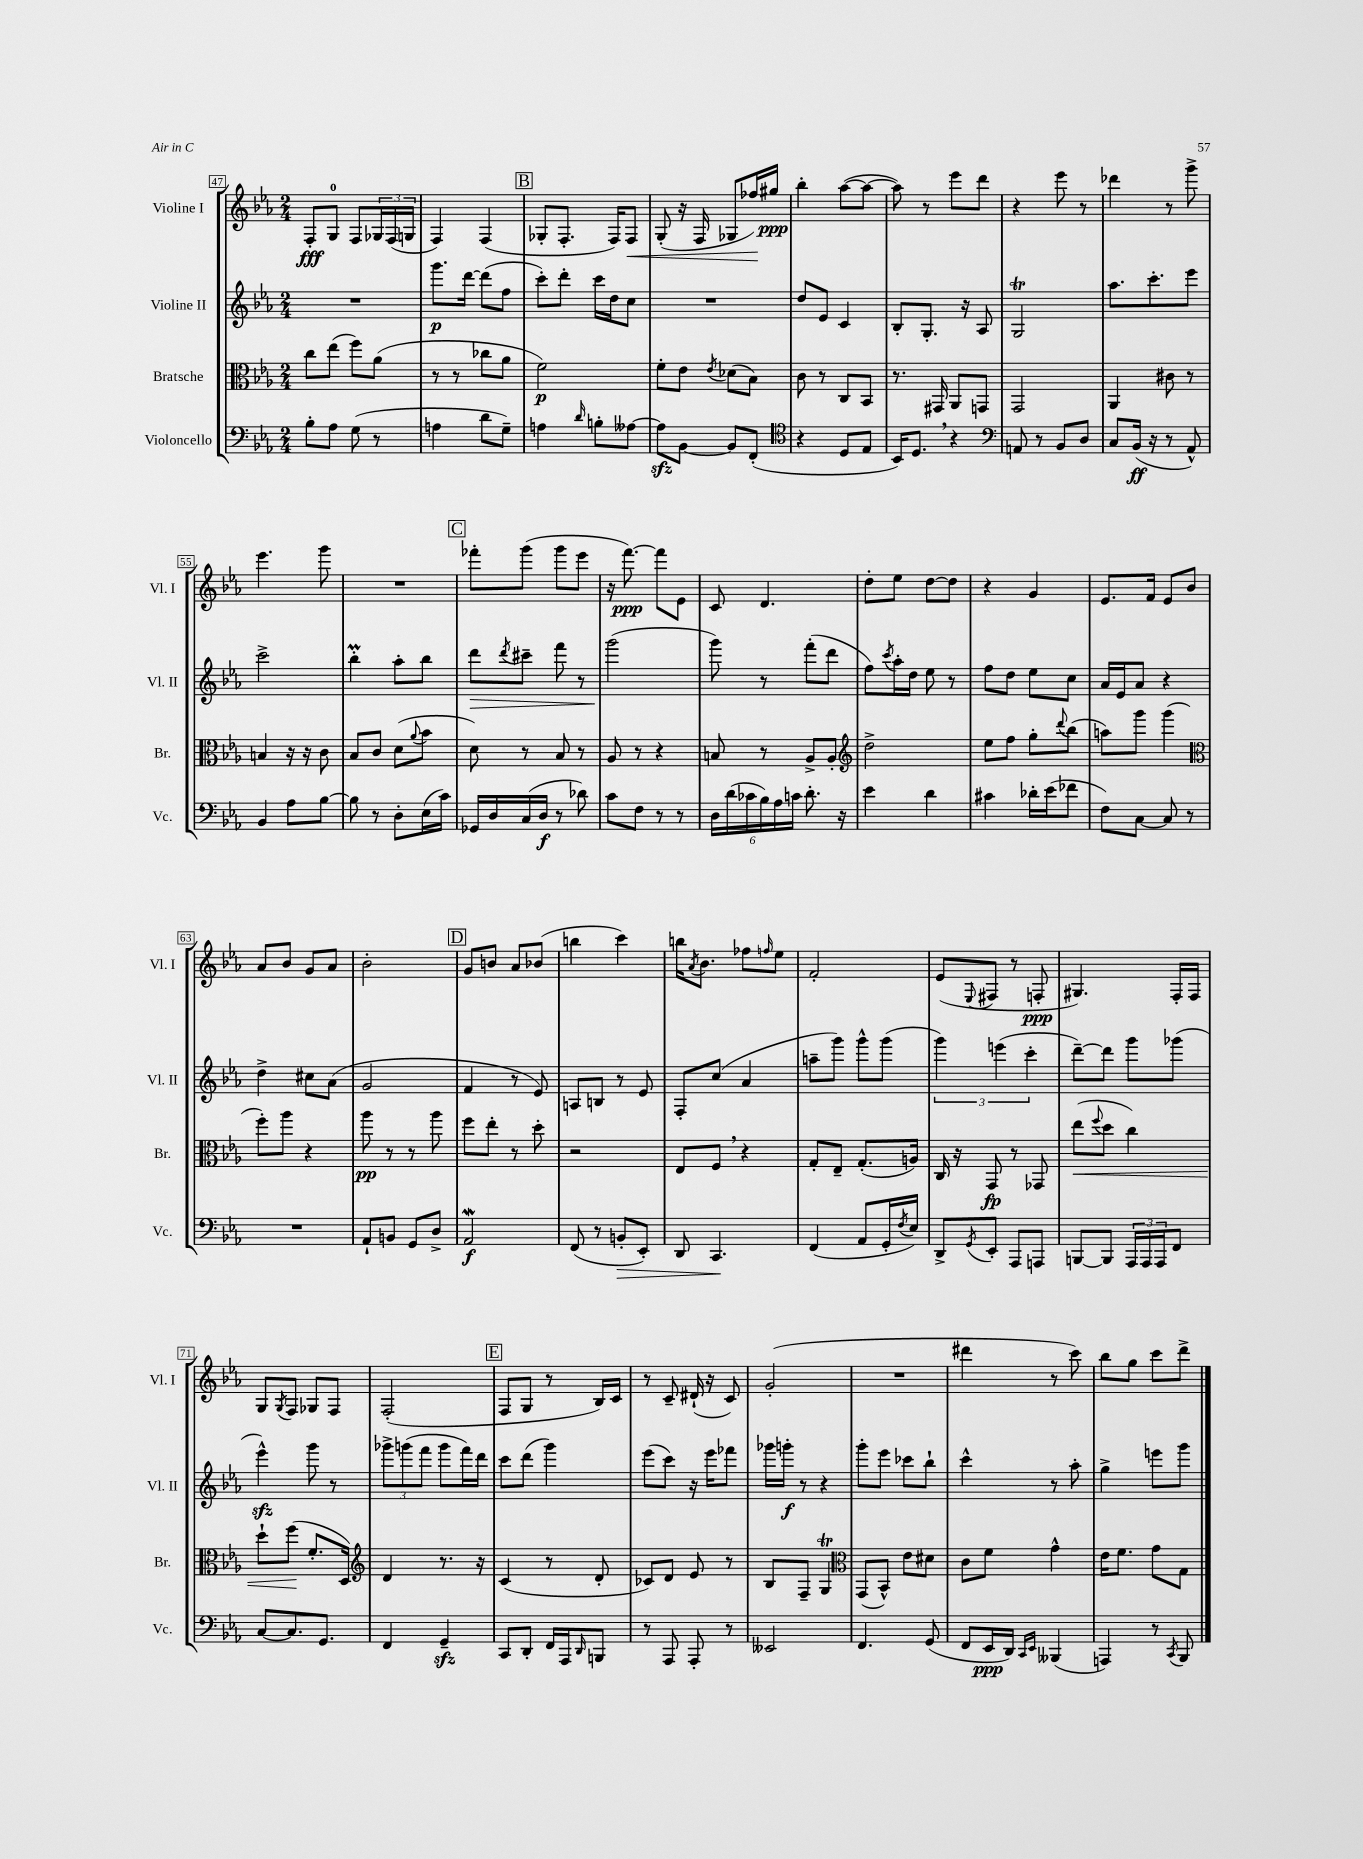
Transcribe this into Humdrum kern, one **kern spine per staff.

**kern	**dynam	**kern	**dynam	**kern	**dynam	**kern	**dynam
*part4	*part4	*part3	*part3	*part2	*part2	*part1	*part1
*staff4	*staff4	*staff3	*staff3	*staff2	*staff2	*staff1	*staff1
*I"Violoncello	*	*I"Bratsche	*	*I"Violine II	*	*I"Violine I	*
*I'Vc.	*	*I'Br.	*	*I'Vl. II	*	*I'Vl. I	*
*clefF4	*	*clefC3	*	*clefG2	*	*clefG2	*
*k[b-e-a-]	*	*k[b-e-a-]	*	*k[b-e-a-]	*	*k[b-e-a-]	*
*M2/4	*	*M2/4	*	*M2/4	*	*M2/4	*
=47	=47	=47	=47	=47	=47	=47	=47
8B-'\L	.	8cc\L	.	2r	.	8F'/L	fff
8A-\J	.	(8ee-\J	.	.	.	8G/J	.
(8G\	.	8ff\L)	.	.	.	8F/L	.
8r	.	(8a-\J	.	.	.	24G-X/L	.
.	.	.	.	.	.	(24F/	.
.	.	.	.	.	.	24Gn/JJ	.
=48	=48	=48	=48	=48	=48	=48	=48
4An\	.	8r	.	8.ggg\L	p	4F/)	.
.	.	8r	.	.	.	.	.
.	.	.	.	[16ddd\Jk	.	.	.
8d\L	.	8cc-X\L	.	(8ddd\L]	.	(4F/	.
8G~\J)	.	8a-\J	.	8ff\J	.	.	.
!!LO:REH:place=s1:t=B
=49	=49	=49	=49	=49	=49	=49	=49
4An\	.	2f\)	p	8ccc'\L)	.	8G-X'/L	.
.	.	.	.	8ddd'\J	.	8.F'/J	.
16qqd/	.	.	.	.	.	.	.
8Bn'\L	.	.	.	16ccc\LL	.	.	.
.	.	.	.	16dd\J	.	16F/KL)	.
!	!	!	!	!	!	!	!LO:HP:b
[8A--X\J	.	.	.	8cc\J	.	8F/J	<
=50	=50	=50	=50	=50	=50	=50	=50
8A--zz\L]	.	8f'\L	.	2r	.	(8G'/	.
[8BB-\J	.	8e-\J	.	.	.	16r	.
.	.	.	.	.	.	16F/	.
.	.	8qe-/	.	.	.	.	.
8BB-/L]	.	(8d-X\L	.	.	.	8G-X/L	.
(8FF'/J	.	8B-\J)	.	.	.	16ff-X/L)	.
.	.	.	.	.	.	16gg#X/JJ	[ ppp
=51	=51	=51	=51	=51	=51	=51	=51
*clefC4	*	*	*	*	*	*	*
4r	.	8c\	.	8dd/L	.	4bb-'\	.
.	.	8r	.	8e-/J	.	.	.
8D/L	.	8C/L	.	4c/	.	([8aa-\L	.
8E-/J	.	8BB-/J	.	.	.	8aa-\J_	.
=52	=52	=52	=52	=52	=52	=52	=52
16BB-/KL)	.	8.r	.	8B-'/L	.	8aa-\])	.
8.D,/J	.	.	.	.	.	.	.
.	.	.	.	8.G'/J	.	8r	.
.	.	16GG#X/	.	.	.	.	.
4r	.	8AA-/L	.	.	.	8eee-\L	.
.	.	.	.	16r	.	.	.
.	.	8GGn/J	.	8A-/	.	8ddd\J	.
=53	=53	=53	=53	=53	=53	=53	=53
*clefF4	*	*	*	*	*	*	*
8AAn/	.	2GG/	.	2Gt/	.	4r	.
8r	.	.	.	.	.	.	.
8BB-/L	.	.	.	.	.	8eee-\	.
8D/J	.	.	.	.	.	8r	.
=54	=54	=54	=54	=54	=54	=54	=54
8C/L	.	4AA-/	.	8.aa-\L	.	4ddd-X\	.
(16BB-/Jk	ff	.	.	.	.	.	.
16r	.	.	.	8.ccc'\	.	.	.
8r	.	8c#X\	.	.	.	8r	.
8AA-^^/)	.	8r	.	8eee-\J	.	8ggg^\	.
!!LO:LB:g=z
=55	=55	=55	=55	=55	=55	=55	=55
4BB-/	.	4Bn/	.	2ccc^\	.	4.eee-\	.
8A-\L	.	16r	.	.	.	.	.
.	.	16r	.	.	.	.	.
[8B-\J	.	8c\	.	.	.	8ggg\	.
=56	=56	=56	=56	=56	=56	=56	=56
8B-\]	.	8B-/L	.	4bb-M'\	.	2r	.
8r	.	8c/J	.	.	.	.	.
8D'\L	.	(8d\L	.	8aa-'\L	.	.	.
.	.	8qqa-/	.	.	.	.	.
(16E-\L	.	8b-\J	.	8bb-\J	.	.	.
16c\JJ)	.	.	.	.	.	.	.
!!LO:REH:place=s1:t=C
=57	=57	=57	=57	=57	=57	=57	=57
!	!	!	!	!	!LO:HP:b	!	!
16GG-X/LL	.	8d\)	.	8ddd\L	>	8fff-X'\L	.
16D/	.	.	.	.	.	.	.
.	.	.	.	8qddd/	.	.	.
(16C/	.	8r	.	8ccc#X~\J	.	(8ggg\J	.
16D/JJ	f	.	.	.	.	.	.
8r	.	8B-/	.	8fff\	.	8ggg\L	.
8d-X\)	.	8r	.	8r	.	8eee-\J	.
=58	=58	=58	=58	=58	=58	=58	=58
8c\L	.	8A-/	.	(2ggg\	.	16r	.
.	.	.	.	.	.	[8.fff\)	ppp
8F\J	.	8r	.	.	.	.	.
8r	.	4r	.	.	.	8fff\L]	.
8r	.	.	.	.	.	8e-\J	.
.	.	.	.	.	]	.	.
=59	=59	=59	=59	=59	=59	=59	=59
24D\LL	.	8Bn/	.	8ggg\)	.	8c/	.
(24d\	.	.	.	.	.	.	.
24c-X\	.	.	.	.	.	.	.
24B-\)	.	8r	.	8r	.	4.d/	.
24A-\	.	.	.	.	.	.	.
24cn\JJ	.	.	.	.	.	.	.
8.d'\	.	8A-^/L	.	(8fff'\L	.	.	.
.	.	8A-'/J	.	8ddd\J	.	.	.
16r	.	.	.	.	.	.	.
=60	=60	=60	=60	=60	=60	=60	=60
*	*	*clefG2	*	*	*	*	*
4e-\	.	2dd^\	.	8ff\L)	.	8dd'\L	.
.	.	.	.	8qccc/	.	.	.
.	.	.	.	16aa-'\L	.	8ee-\J	.
.	.	.	.	16dd\JJ	.	.	.
4d\	.	.	.	8ee-\	.	[8dd\L	.
.	.	.	.	8r	.	8dd\J]	.
=61	=61	=61	=61	=61	=61	=61	=61
4c#X\	.	8ee-\L	.	8ff\L	.	4r	.
.	.	8ff\J	.	8dd\J	.	.	.
16d-X'\LL	.	8gg'\L	.	8ee-\L	.	4g/	.
(16e-\J	.	.	.	.	.	.	.
.	.	8qqddd/	.	.	.	.	.
8f-X\J	.	(8bb-\J	.	8cc\J	.	.	.
=62	=62	=62	=62	=62	=62	=62	=62
8F\L)	.	8aan\L)	.	16a-/LL	.	8.e-/L	.
.	.	.	.	16e-/J	.	.	.
[8C\J	.	8ggg\J	.	8a-/J	.	.	.
.	.	.	.	.	.	16f/Jk	.
8C/]	.	(4ggg\	.	4r	.	8e-/L	.
8r	.	.	.	.	.	8b-/J	.
!!LO:LB:g=z
=63	=63	=63	=63	=63	=63	=63	=63
*	*	*clefC3	*	*	*	*	*
2r	.	8ff'\L)	.	4dd^\	.	8a-/L	.
.	.	8aa-\J	.	.	.	8b-/J	.
.	.	4r	.	8cc#X\L	.	8g/L	.
.	.	.	.	(8a-\J	.	8a-/J	.
=64	=64	=64	=64	=64	=64	=64	=64
8AA-`/L	.	8aa-\	pp	2g/	.	2b-'\	.
8BBn/J	.	8r	.	.	.	.	.
8GG/L	.	8r	.	.	.	.	.
8D^/J	.	8aa-\	.	.	.	.	.
!!LO:REH:place=s1:t=D
=65	=65	=65	=65	=65	=65	=65	=65
2AA-w/	f	8ff\L	.	4f/	.	8g/L	.
.	.	8ee-'\J	.	.	.	8bn/J	.
.	.	8r	.	8r	.	8a-/L	.
.	.	8dd'\	.	8e-/)	.	(8b-X/J	.
=66	=66	=66	=66	=66	=66	=66	=66
(8FF/	.	2r	.	8An/L	.	4bbn\	.
8r	.	.	.	8Bn/J	.	.	.
!	!LO:HP:b	!	!	!	!	!	!
8BBn'/L	>	.	.	8r	.	4ccc\)	.
8EE-'/J)	.	.	.	8e-/	.	.	.
=67	=67	=67	=67	=67	=67	=67	=67
8DD/	.	8E-/L	.	8F'/L	.	16bbn\KL	.
.	.	.	.	.	.	8qa-/	.
.	.	.	.	.	.	8.b-\J	.
4.CC/	.	8F,/J	.	(8cc/J	.	.	.
.	.	4r	.	4a-/	.	8ff-X\L	.
.	.	.	.	.	.	16qqffn/	.
.	.	.	.	.	.	8ee-\J	.
.	]	.	.	.	.	.	.
=68	=68	=68	=68	=68	=68	=68	=68
(4FF/	.	8G'/L	.	8aan~\L	.	2f'/	.
.	.	8E-~/J	.	8ggg\J)	.	.	.
8AA-/L	.	(8.G'/L	.	8ggg^^\L	.	.	.
16GG'/L	.	.	.	(8ggg\J	.	.	.
8qF/	.	.	.	.	.	.	.
16E-/JJ)	.	16An/Jk)	.	.	.	.	.
=69	=69	=69	=69	=69	=69	=69	=69
8DD^/L	.	16C/	.	6ggg\)	.	(8e-/L	.
.	.	16r	.	.	.	.	.
8qGG/	.	.	.	.	.	8qqE-/	.
8EE-'/J	.	8GG/	fp	.	.	8F#X/J	.
.	.	.	.	(6eeen\	.	.	.
8AAA-/L	.	8r	.	.	.	8r	.
.	.	.	.	6ccc'\	.	.	.
8AAAn/J	.	8GG-X/	.	.	.	8Fn'/	ppp
=70	=70	=70	=70	=70	=70	=70	=70
!	!	!	!LO:HP:b	!	!	!	!
[8BBBn/L	.	(8ee-\L	<	[8ddd~\L)	.	4.G#X/)	.
.	.	8qqff/	.	.	.	.	.
8BBB/J]	.	8dd\J	.	8ddd\J]	.	.	.
24AAA-/LL	.	4cc\)	.	8ggg\L	.	.	.
24AAA-/	.	.	.	.	.	.	.
24AAA-/J	.	.	.	.	.	.	.
8FF/J	.	.	.	(8ggg-X\J	.	16F'/LL	.
.	.	.	.	.	.	16F/JJ	.
!!LO:LB:g=z
=71	=71	=71	=71	=71	=71	=71	=71
[8C/L	.	8dd`\L	.	4eee-zz^^\)	.	8G/L	.
.	.	.	.	.	.	8qG/	.
8.C/]	.	(8ff\J	.	.	.	8F/J	.
.	.	8.f'/L	[	8ggg\	.	8G-X/L	.
8.GG/J	.	.	.	.	.	.	.
.	.	.	.	8r	.	8F/J	.
.	.	16D/Jk)	.	.	.	.	.
=72	=72	=72	=72	=72	=72	=72	=72
*	*	*clefG2	*	*	*	*	*
4FF/	.	4d/	.	12ggg-X^\L	.	(2F'/	.
.	.	.	.	(12gggn\	.	.	.
.	.	.	.	12fff\J	.	.	.
4GGzz~/	.	8.r	.	8ggg\L	.	.	.
.	.	.	.	16fff\L)	.	.	.
.	.	16r	.	16ddd\JJ	.	.	.
!!LO:REH:place=s1:t=E
=73	=73	=73	=73	=73	=73	=73	=73
8CC/L	.	(4c/	.	8ccc\L	.	8F/L	.
8DD'/J	.	.	.	(8ddd\J	.	8G/J	.
16FF/LL	.	8r	.	4ggg\)	.	8r	.
16AAA-/J	.	.	.	.	.	.	.
16qqDD/	.	.	.	.	.	.	.
8BBBn/J	.	8d'/	.	.	.	16B-/LL)	.
.	.	.	.	.	.	16c/JJ	.
=74	=74	=74	=74	=74	=74	=74	=74
8r	.	8c-X/L)	.	(8eee-\L	.	8r	.
8AAA-/	.	8d/J	.	8ccc\J)	.	8c~/	.
8AAA-'/	.	8e-/	.	16r	.	(16d#X`/	.
.	.	.	.	16eee-\KL	.	16r	.
8r	.	8r	.	8fff-X\J	.	8c/)	.
=75	=75	=75	=75	=75	=75	=75	=75
2EE--X/	.	8B-/L	.	16ggg-X\LL	.	(2g'/	.
.	.	.	.	16gggn'\JJ	f	.	.
.	.	8F~/J	.	8r	.	.	.
.	.	4Gt/	.	4r	.	.	.
=76	=76	=76	=76	=76	=76	=76	=76
*	*	*clefC3	*	*	*	*	*
4.FF/	.	(8GG/L	.	8ggg'\L	.	2r	.
.	.	8BB-^^/J)	.	8eee-\J	.	.	.
.	.	8e-\L	.	8ccc-X\L	.	.	.
(8GG/	.	8d#X\J	.	8bb-`\J	.	.	.
=77	=77	=77	=77	=77	=77	=77	=77
8FF/L	.	8c\L	.	4ccc^^\	.	4ddd#X\	.
16EE-/L	ppp	8f\J	.	.	.	.	.
16DD/JJ)	.	.	.	.	.	.	.
16qqCC/LL	.	.	.	.	.	.	.
16qqEE-/JJ	.	.	.	.	.	.	.
(4BBB--X/	.	4g^^\	.	8r	.	8r	.
.	.	.	.	8aa-'\	.	8ccc\)	.
=78	=78	=78	=78	=78	=78	=78	=78
4AAAn/)	.	16e-\KL	.	4gg^\	.	8bb-\L	.
.	.	8.f\J	.	.	.	.	.
.	.	.	.	.	.	8gg\J	.
8r	.	8g\L	.	8eeen\L	.	8ccc\L	.
8qCC/	.	.	.	.	.	.	.
8BBB-/	.	8G\J	.	8ggg\J	.	8ddd^\J	.
==	==	==	==	==	==	==	==
*-	*-	*-	*-	*-	*-	*-	*-
